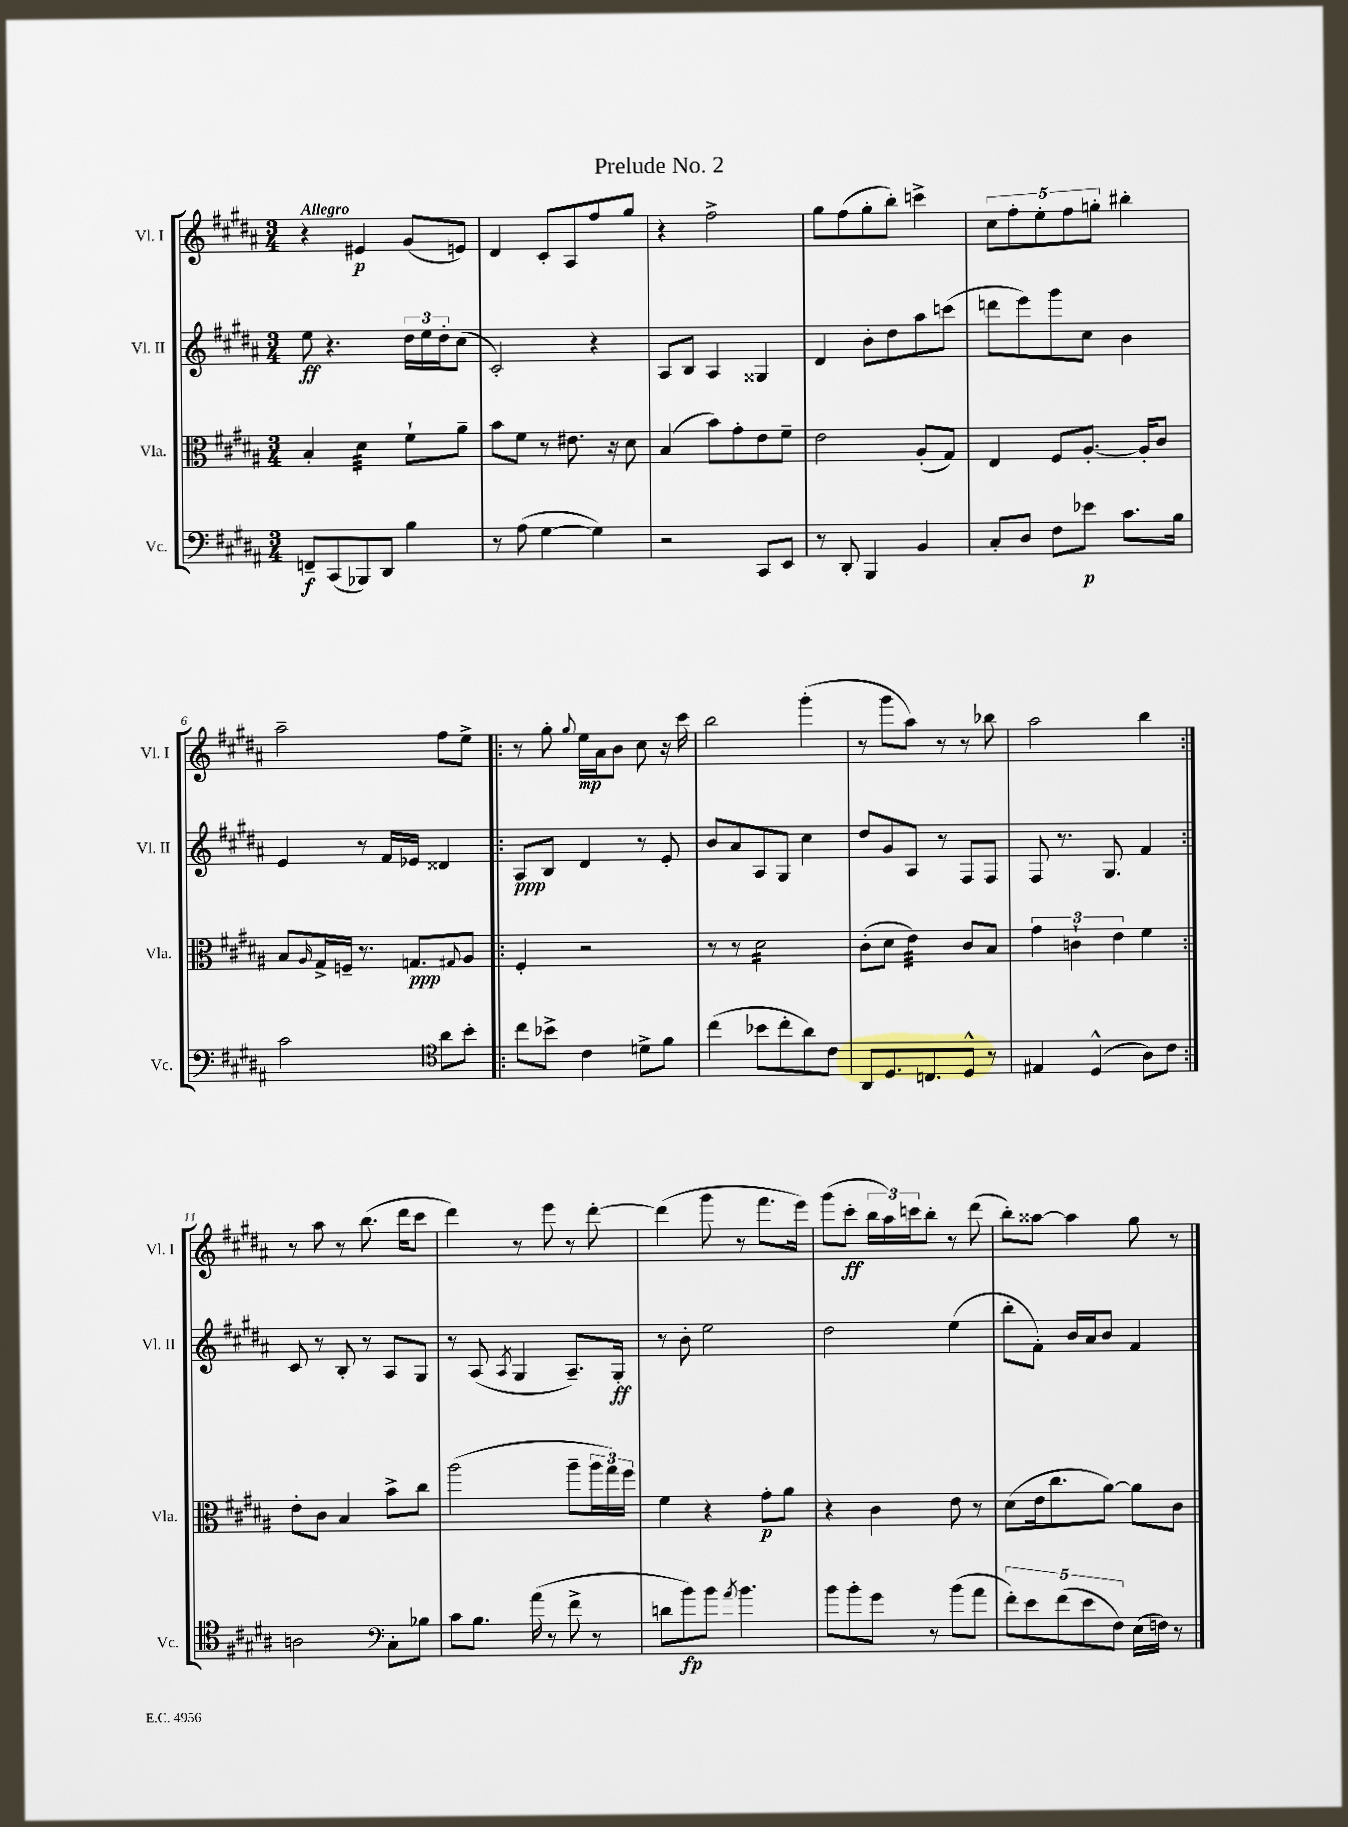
\header { title = "Prelude No. 2" }
<<
\new StaffGroup <<
\new Staff = "s0" \with { instrumentName = "Vl. I" shortInstrumentName = "Vl. I" } {
    \clef treble \key b \major \numericTimeSignature \time 3/4 \tempo "Allegro"
    r4 eis'4\p gis'8( e'8) |
    dis'4 cis'8-. ais8 fis''8 gis''8 |
    r4 fis''2-> |
    gis''8 fis''8( gis''8-. b''8-.) c'''4-> |
    \tuplet 5/4 { cis''8 fis''8-. e''8-. fis''8 g''8-. } bis''4-. |
    ais''2-- fis''8 e''8-> |
    \repeat volta 2 { r8 gis''8-. \appoggiatura { gis''8 } e''16\mp ais'16 b'8 cis''8 r16 cis'''16 |
    b''2 gis'''4-.( |
    r8 gis'''8 ais''8) r8 r8 bes''8 |
    ais''2 b''4 | }
    r8 ais''8 r8 b''8.( dis'''16 cis'''8 |
    dis'''4) r8 e'''8 r8 dis'''8~-. |
    dis'''4( gis'''8 r8 fis'''8. e'''16) |
    gis'''8( cis'''8-.\ff \tuplet 3/2 { b''16 ais''16) c'''16 } b''8-. r8 dis'''8( |
    b''8-.) aisis''8~ aisis''4 gis''8 r8 \bar "|." |
}
\new Staff = "s1" \with { instrumentName = "Vl. II" shortInstrumentName = "Vl. II" } {
    \clef treble \key b \major \numericTimeSignature \time 3/4
    e''8\ff r4. \tuplet 3/2 { dis''16 e''16 dis''16-. } cis''8( |
    cis'2-.) r4 |
    ais8 b8 ais4 gisis4 |
    dis'4 b'8-. dis''8 ais''8 c'''8( |
    d'''8 e'''8) gis'''8 cis''8 b'4 |
    e'4 r8 fis'16 ees'16 disis'4 |
    \repeat volta 2 { ais8\ppp b8 dis'4 r8 e'8-. |
    b'8 ais'8 ais8 gis8 cis''4 |
    dis''8 gis'8 ais8 r8 fis8 fis8 |
    fis8 r8. gis8. fis'4 | }
    cis'8 r8 b8-. r8 ais8 gis8 |
    r8 ais8( \acciaccatura { ais8 } gis4 ais8.--) gis16-.\ff |
    r8 b'8-. e''2 |
    dis''2 e''4( |
    b''8-. fis'8-.) b'16 ais'16 b'8 fis'4 \bar "|." |
}
\new Staff = "s2" \with { instrumentName = "Vla." shortInstrumentName = "Vla." } {
    \clef alto \key b \major \numericTimeSignature \time 3/4
    b4-. dis'4:32 fis'8-! ais'8-- |
    b'8 fis'8 r8 eis'8. r16 dis'8 |
    b4( b'8) gis'8-. e'8 fis'8-- |
    e'2 ais8-.( gis8) |
    e4 fis8 ais8.~-. ais16-. cis'8 |
    b8 \grace { ais16 } gis16-> f16-- r8. g8.\ppp \appoggiatura { gis8 } ais8 |
    \repeat volta 2 { fis4-. r2 |
    r8 r8 dis'2:16 |
    cis'8-.( dis'8 e'4:32) cis'8 b8 |
    \tuplet 3/2 { gis'4 c'4-! e'4 } fis'4 | }
    e'8-. cis'8 b4 b'8-> cis''8 |
    ais''2( ais''8-- \tuplet 3/2 { ais''16 gis''16) fis''16 } |
    fis'4 r4 gis'8-.\p ais'8 |
    r4 cis'4 e'8 r8 |
    dis'8( e'16 cis''8. ais'8~) ais'8 cis'8 \bar "|." |
}
\new Staff = "s3" \with { instrumentName = "Vc." shortInstrumentName = "Vc." } {
    \clef bass \key b \major \numericTimeSignature \time 3/4
    f,8--\f cis,8( bes,,8) dis,8 b4 |
    r8 ais8( gis4~ gis4) |
    r2 cis,8 e,8 |
    r8 dis,8-. b,,4 b,4 |
    cis8-. dis8 fis8 ees'8\p cis'8. b16 |
    cis'2 \clef tenor ais'8 b'8-. |
    \repeat volta 2 { cis''8 bes'8-> cis'4 d'8-> fis'8 |
    cis''4( bes'8 cis''8-. ais'8) cis'8 |
    ais,8 dis8. c8. dis8-^ r8 |
    eis4 dis4-^( ais8) cis'8 | }
    a2 \clef bass cis8-. bes8 |
    cis'8 b8. ais'16( r8 fis'8-> r8 |
    d'8 b'8\fp) b'8 \acciaccatura { ais'8 } b'4. |
    b'8 b'8-. gis'8 r8 b'8( ais'8 |
    \tuplet 5/4 { fis'8-.) e'8 fis'8( e'8 fis8) } e16( f16) r8 \bar "|." |
}
>>
>>
